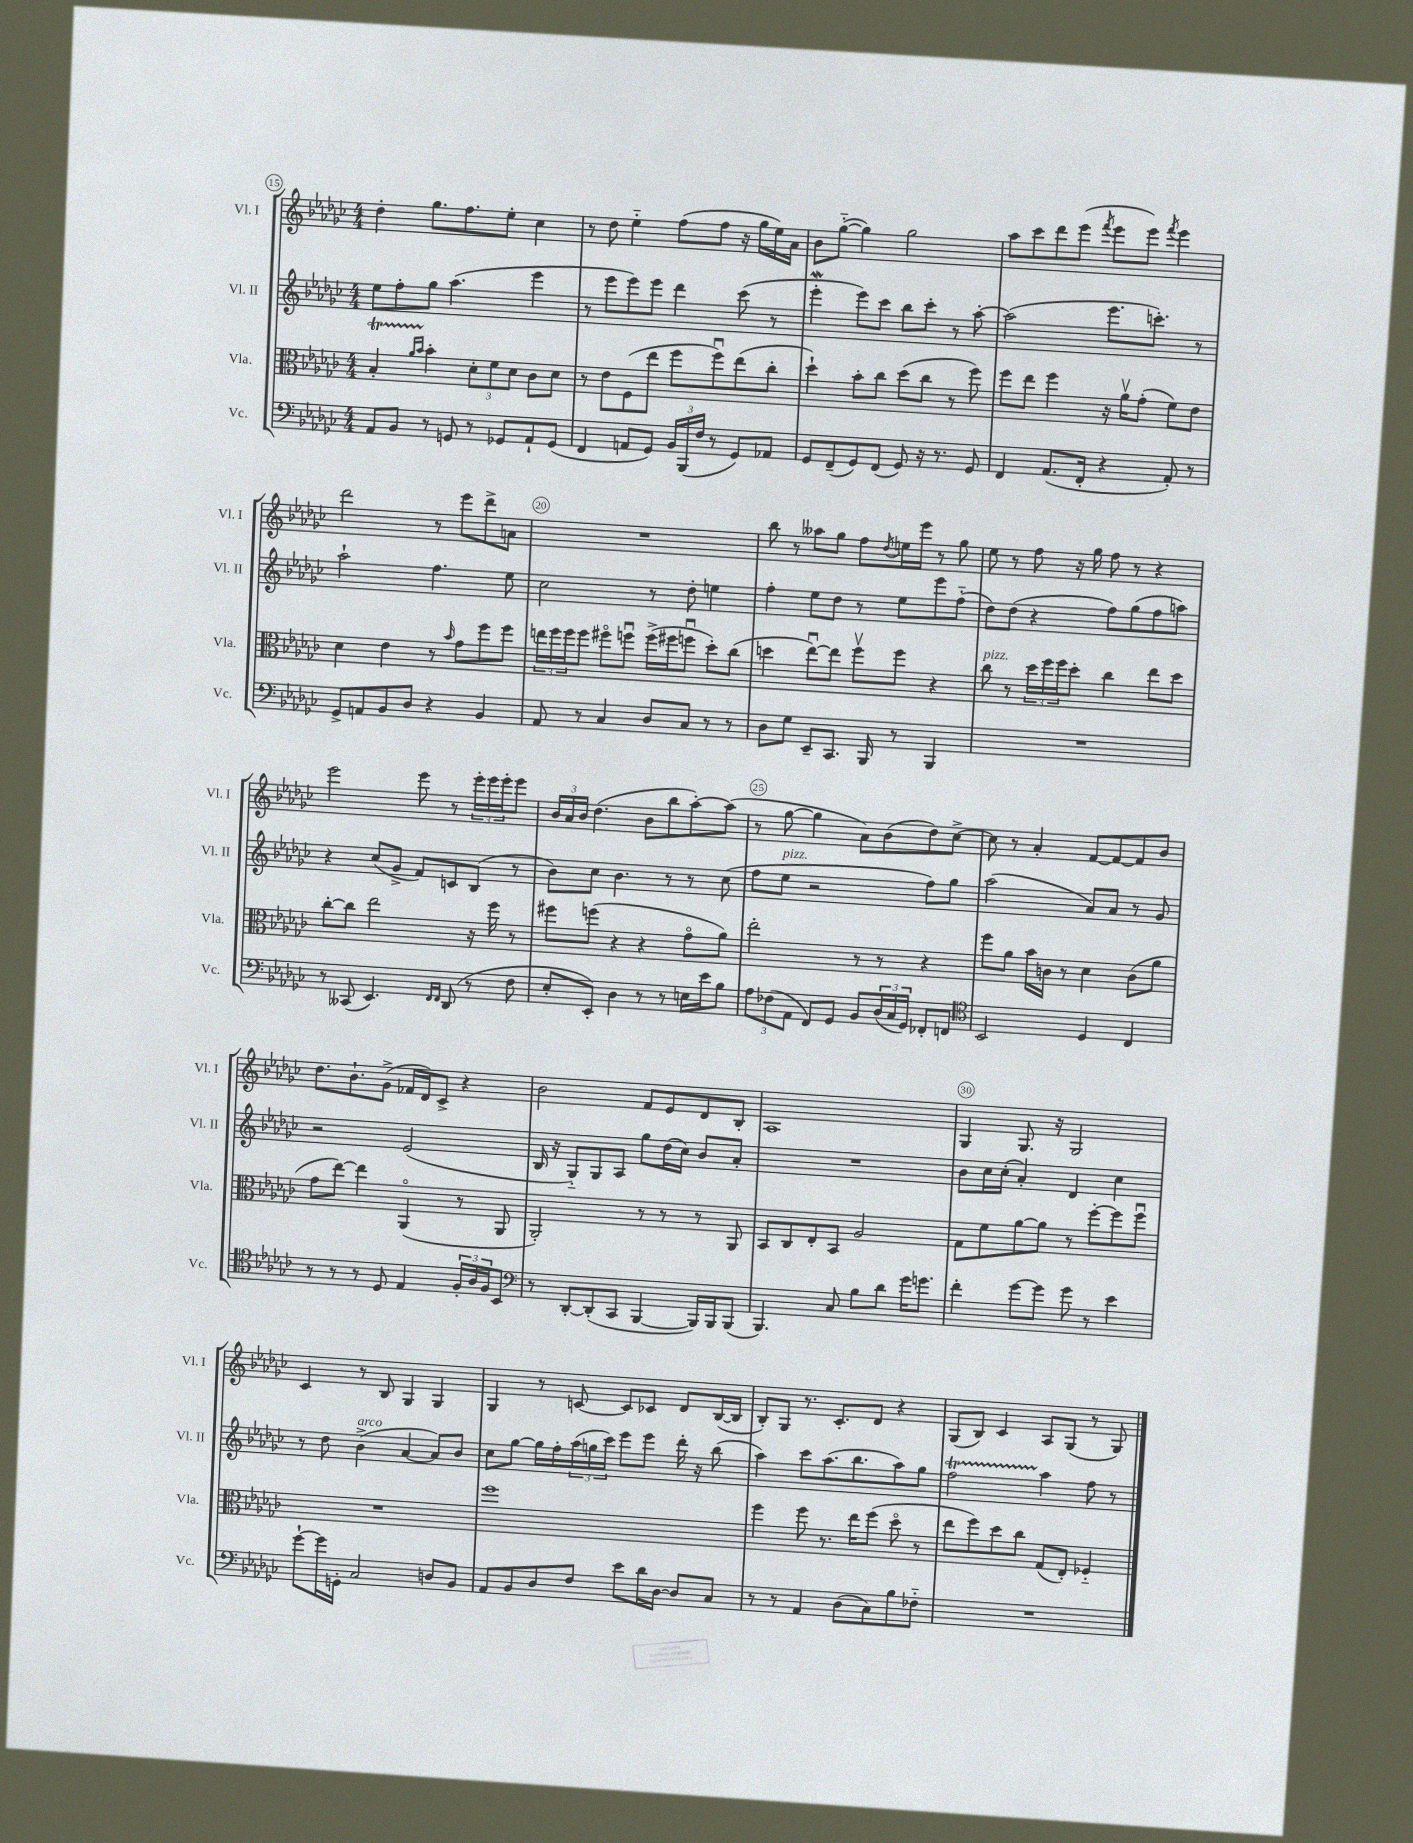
<<
\new StaffGroup <<
\new Staff = "s0" \with { instrumentName = "Vl. I" shortInstrumentName = "Vl. I" } {
    \clef treble \key ges \major \numericTimeSignature \time 4/4
    des''4-. ges''8. f''8. ees''8-. ces''4 |
    r8 des''8 ees''4-_ f''8( f''8 r16 ges''16 ees''16) aes'16 |
    bes'8 ges''8~-_( ges''4) ges''2 |
    aes''8 ces'''8 des'''8 ees'''8( \acciaccatura { f'''8 } ees'''8 ees'''8) \acciaccatura { f'''8 } ees'''4 |
    des'''2 r8 ees'''8 des'''8-> a'8 |
    R1 |
    bes''8 r8 aeses''8 ges''8 f''8 \acciaccatura { des''8 } e''16 ees'''16 r8 ges''8 |
    ees''8 r8 f''8 r16 ges''16 f''8 r8 r4 |
    ees'''2 ees'''8 r8 \tuplet 3/2 { ees'''16-. ees'''16 ees'''16-. } ees'''8 |
    \tuplet 3/2 { bes'16 aes'16 bes'16 } des''4.( bes'8 bes''8 aes''8~-.) aes''8( |
    r8 ges''8~ ges''4 aes'8) bes'8( des''8) ces''8~-> |
    ces''8 r8 aes'4-. f'8~ f'8~ f'8 bes'8 |
    des''8. bes'8.-! ges'8->( fes'16 des'16) ces'8-> r4 |
    bes'2 f'8 ees'8 des'8 bes8-. |
    aes1 |
    ges4 ges8. r16 ges2 |
    ces'4 r8 bes8 ges4 ges4 |
    ges4 r8 c'8~ c'8 ces'8 des'8 bes16~( bes16 |
    bes8-.) ges8 r8. ces'8.-. des'8 r4 |
    ges8( bes8) ces'4 aes8 ges8( r8 ges8) \bar "|." |
}
\new Staff = "s1" \with { instrumentName = "Vl. II" shortInstrumentName = "Vl. II" } {
    \clef treble \key ges \major \numericTimeSignature \time 4/4
    ees''8 f''8-. ges''8 aes''4.( ees'''4 |
    r8 ees'''8 ees'''8) ees'''8 des'''4 ces'''8( r8 |
    ees'''4-.\mordent ees'''8) ces'''8 bes''8 ces'''8-. r8 aes''8~-. |
    aes''2( ees'''8. c'''8.-.) r8 |
    aes''2-! f''4. ees''8 |
    ces''2 r8 des''8-. e''4 |
    f''4-. ees''8 des''8 r8 ees''8 ees'''8 f''8-_( |
    des''8) des''8( r4 f''8) ges''8( f''8 a''8) |
    r4 ces''8( ges'8-> f'8) c'8 bes8( r8 |
    bes'8) ces''8 bes'4. r8 r8 ces''8( |
    f''8 ees''8^\markup { \italic "pizz." } r2 f''8) ges''8 |
    aes''2( aes'8) aes'8 r8 ges'8 |
    r2 ees'2( |
    bes16 r16 ges8-_) ges8 aes8 ges''8 des''16( ces''16) bes'8 aes'8-. |
    R1 |
    bes'8 ces''16 ces''16-.( aes'4-.) des'4 ces''4 |
    r8 des''8 bes'4->^\markup { \italic "arco" }( aes'4~ aes'8) bes'8 |
    ces''8 ges''8~ ges''16 f''16-. \tuplet 3/2 { aes''16( g''16 ces'''16) } ees'''8 ees'''8 des'''16-. r16 bes''8( |
    aes''4) ces'''8 aes''8.( bes''8. aes''8) ges''8 |
    f''2\startTrillSpan aes''4\stopTrillSpan f''8 r8 \bar "|." |
}
\new Staff = "s2" \with { instrumentName = "Vla." shortInstrumentName = "Vla." } {
    \clef alto \key ges \major \numericTimeSignature \time 4/4
    bes4-.\startTrillSpan \grace { aes'16 bes'16 } bes'4-.\stopTrillSpan \tuplet 3/2 { des'8-. f'8 des'8 } ces'8 des'8 |
    r8 ees'8 f8( ees''8 f''8 f''8\downbow) ees''8( ces''8-. |
    des''4-!) bes'8-. ces''8 des''8( ces''8 r8 f''8) |
    f''8 ees''8 f''4 r16 aes'16\upbow ges'8-.( f'8) ees'8 |
    des'4 ees'4 r8 \grace { bes'16 } ges'8 f''8 f''8 |
    \tuplet 3/2 { e''16 f''16 f''16 } f''8 fis''8\flageolet f''8\downbow f''16->( fis''16 f''8\downbow des''8-.) ces''8( |
    d''4 ees''8~\downbow) ees''8 f''8\upbow f''8 r4 |
    ces''8^\markup { \italic "pizz." } r8 \tuplet 3/2 { des''16 f''16 f''16 } des''8-. ces''4 ees''8 des''8 |
    ces''8~-. ces''8 ees''2 r16 f''16 r8 |
    fis''8 f''8( r4 r4 ges'8\flageolet aes'8) |
    ees''2-. r8 r8 r4 |
    f''8 aes'8 bes'16 c'16 r8 des'4 c'8( aes'8 |
    ges'8 ees''8~) ees''4 aes,4\flageolet( r8 aes,8 |
    aes,2-.) r8 r8 r8 aes,8 |
    bes,8 ces8 ees8-. bes,8 aes2 |
    ges8 f'8 aes'8~ aes'8 r8 f''8~-. f''8 f''8\downbow |
    R1 |
    f''1 |
    f''4 f''8 r8. ees''16 f''8( des''8\flageolet r8 |
    ees''8 f''8) des''8 ces''8 ges8( ees8-.) fes4-_ \bar "|." |
}
\new Staff = "s3" \with { instrumentName = "Vc." shortInstrumentName = "Vc." } {
    \clef bass \key ges \major \numericTimeSignature \time 4/4
    aes,8 bes,8 r8 g,8 r8 ges,8 aes,8-! ges,8( |
    f,4 a,8 ges,8) \tuplet 3/2 { bes,16 bes,,16( f16 } r8 ges,8) aes,8 |
    ges,8 f,8--( ges,8) f,8( ges,8) r16 r8. ges,8 |
    f,4 aes,8.( f,16-. r4 aes,8-.) r8 |
    ges,8-> a,8 bes,8 des8 r4 bes,4 |
    aes,8 r8 ces4 des8 ces8 r8 r8 |
    des8 ges8 ees,8-- ces,8. bes,,16 r8 bes,,4 |
    R1 |
    r8 ceses,8( ees,4.) \grace { f,16 f,16 } des,8( r8 f8 |
    ees8-. ees,8-.) des4 r8 r8 e16 ees'16 bes8 |
    \tuplet 3/2 { aes8 fes8( aes,8 } f,8) ges,8 bes,8 \tuplet 3/2 { des16( ces16 ges,16) } fes,8-. f,8 |
    \clef tenor bes,2 des4 ces4 |
    r8 r8 r8 des8 ees4 \tuplet 3/2 { f16-. aes16 f16 } bes,8 |
    \clef bass r8 des,8~-. des,8-.( ces,8 bes,,4~ bes,,16) bes,,16 bes,,8( |
    bes,,4.) ces8 bes8 des'8 ges'16 g'8. |
    f'4-. ges'8~ ges'8 ges'8 r8 ees'4 |
    ges'8~-! ges'16 g,16-. ces2 d8 bes,8 |
    aes,8 bes,8 des8 f8 ees'8 des'16 des16~ des8 ces8 |
    r8 r8 aes,4 des8( ces8) bes8 fes8-_ |
    R1 \bar "|." |
}
>>
>>
\layout { \context { \Score currentBarNumber = #15 \override BarNumber.break-visibility = ##(#f #t #t) barNumberVisibility = #(every-nth-bar-number-visible 5) \override BarNumber.stencil = #(make-stencil-circler 0.1 0.3 ly:text-interface::print) } }
